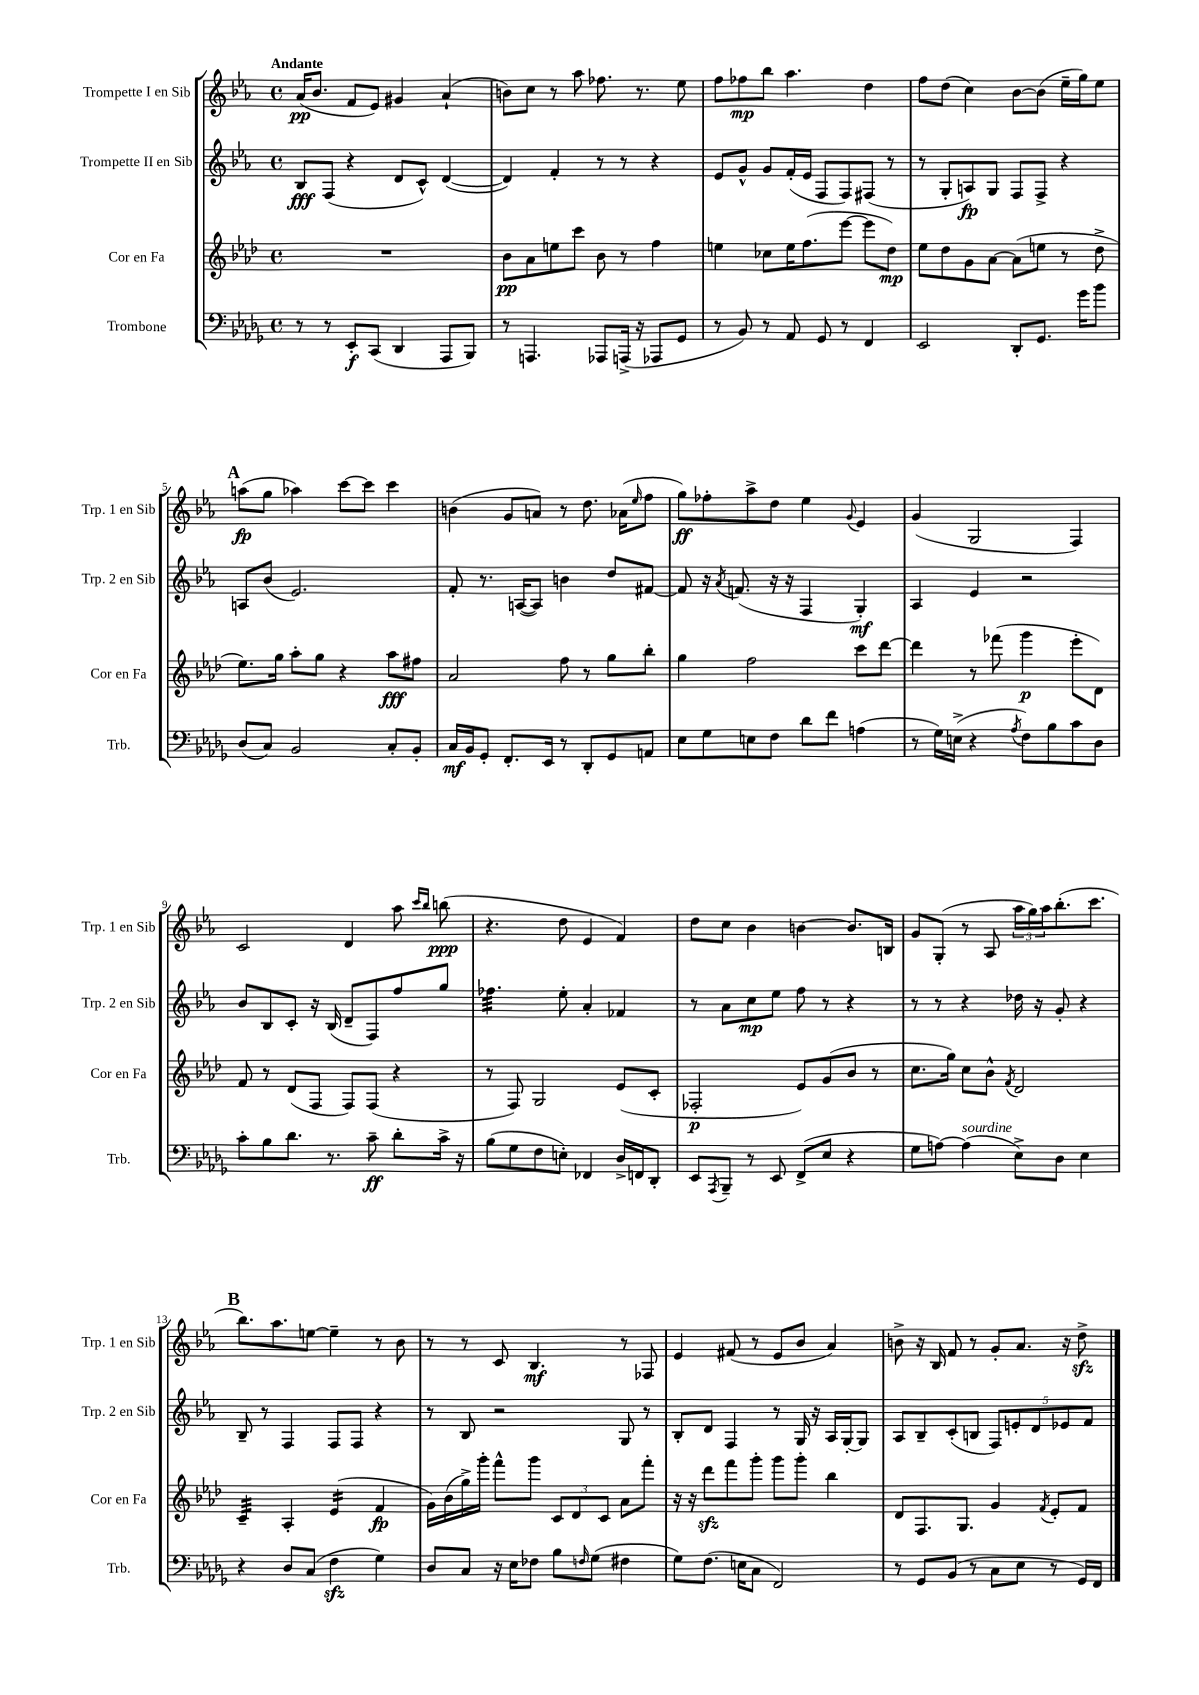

**kern	**kern	**kern	**kern
*staff4	*staff3	*staff2	*staff1
*clefF4	*clefG2	*clefG2	*clefG2
*k[b-e-a-d-g-]	*k[b-e-a-d-]	*k[b-e-a-]	*k[b-e-a-]
*M4/4	*M4/4	*M4/4	*M4/4
*met(c)	*met(c)	*met(c)	*met(c)
8r	1r	8B-	(16a-
.	.	.	8.b-
8r	.	(8F	.
8EE-'	.	4r	8f
(8CC	.	.	8e-)
4DD-	.	8d	4g#
.	.	8c^^)	.
8AAA-	.	([4d	(4a-`
8BBB-)	.	.	.
=	=	=	=
8r	8b-	4d])	8b)
4.AAA	8a-	.	8cc
.	8ee	4f'	8r
.	8ccc	.	8aa-
8AAA-	8b-	8r	8.ff-
(16AAA^	8r	8r	.
16r	.	.	8.r
8AAA-	4ff	4r	.
8GG-	.	.	8ee-
=	=	=	=
8r	4ee	8e-	8ff
8BB-)	.	8g^^	8ff-
8r	8cc-	8g	8bb-
8AA-	16ee	(16f'	4.aa-
.	(8.ff	16e-	.
8GG-	.	8F	.
8r	[8eee-	8F)	.
4FF	8eee-]	(8F#	4dd
.	8dd-)	8r	.
=	=	=	=
2EE-	8ee-	8r	8ff
.	8dd-	8G'	(8dd
.	8g	8A)	4cc)
.	[8a-	8G	.
8DD-'	(8a-]	8F	[8b-
8.GG-	8ee	8F^	(8b-]
.	8r	4r	16ee-~
16g-	.	.	16gg)
8b-	8dd-^	.	8ee-
=	=	=	=
(8D-	8.ee-)	8A	(8aa
8C)	.	(8b-	8gg
.	16gg	.	.
2BB-	8aa-'	2.e-)	4aa-)
.	8gg	.	.
.	4r	.	[8ccc
.	.	.	8ccc]
8C'	8aa-	.	4ccc
8BB-'	8ff#	.	.
=	=	=	=
16C	2a-	8f'	(4b
16BB-	.	.	.
8GG-'	.	8.r	.
8.FF'	.	.	8g
.	.	([16A	.
.	.	8A])	8a)
16EE-	.	.	.
8r	8ff	4b	8r
8DD-'	8r	.	8.dd
8GG-	8gg	8dd	.
.	.	.	(16a-
.	.	.	16qqee-
8AA	8bb-'	[8f#	8ff
=	=	=	=
8E-	4gg	8f#]	8gg)
8G-	.	16r	8ff-'
.	.	8qa-	.
.	.	(8.f	.
8E	2ff	.	8aa-^
8F	.	16r	8dd
.	.	16r	.
8d-	.	4F	4ee-
8f	.	.	.
.	.	.	8qqg
(4A	8ccc	4G')	4e-
.	[8ddd-	.	.
=	=	=	=
8r	4ddd-]	4A-	(4g
16G-)	.	.	.
(16E^	.	.	.
4r	8r	4e-	2G
.	(8fff-	.	.
8qA-	.	.	.
8F)	4ggg	2r	.
8B-	.	.	.
8c	8eee-'	.	4F)
8D-	8d-)	.	.
=	=	=	=
8c'	8f	8b-	2c
8B-	8r	8B-	.
8.d-	(8d-	8c'	.
.	8F	16r	.
8.r	.	(16B-	.
.	8F)	8d~	4d
8c~	(8F	8F)	.
8d-'	4r	8ff	8aa-
.	.	.	16qqccc
.	.	.	16qqbb-
16c^	.	8gg	(8bb
16r	.	.	.
=	=	=	=
(8B-	8r	4.ff-	4.r
8G-	8F)	.	.
8F	2G	.	.
8E')	.	8ee-'	8dd
4FF-	.	4a-'	4e-
16D-^	(8e-	4f-	4f)
16FF	.	.	.
8DD-'	8c'	.	.
=	=	=	=
8EE-	2F-'	8r	8dd
8qAAA-	.	.	.
8BBB-~	.	8a-	8cc
8r	.	8cc	4b-
8EE-	.	8ee-	.
(8FF^	8e-)	8ff	[4b
8E-	(8g	8r	.
4r	8b-	4r	8.b]
.	8r	.	.
.	.	.	16B
=	=	=	=
8G-	8.cc	8r	8g
[8A)	.	8r	(8G'
.	16gg)	.	.
(4A]	8cc	4r	8r
.	8b-^^	.	8A-
.	8qf	.	.
8E-^)	2d-	16dd-	24aa-
.	.	.	24gg)
.	.	16r	.
.	.	.	24aa-
8D-	.	8g'	(8.bb-'
4E-	.	4r	.
.	.	.	8.ccc
=	=	=	=
4r	4c~	8B-~	8.bb-)
.	.	8r	.
.	.	.	8.aa-
8D-	4A-'	4F	.
(8C	.	.	[8ee
4F	(4e-	8F	4ee~]
.	.	8F	.
4G-)	4f	4r	8r
.	.	.	8b-
=	=	=	=
8D-	16g)	8r	8r
.	(16b-	.	.
8C	16gg^)	8B-	8r
.	16ggg'	.	.
16r	8fff^^	2r	8c
16E-	.	.	.
8F-	8ggg	.	4.B-
8B-	12c	.	.
.	12d-	.	.
16qqF	.	.	.
(8G-	.	.	.
.	12c	.	.
4F#	8a-	8G	8r
.	8fff'	8r	8F-
=	=	=	=
8G-)	16r	8B-'	4e-
.	16r	.	.
(8.F	8ddd-	8d	.
.	8fff	4F	(8f#
16E	.	.	.
8C	8ggg'	.	8r
2FF)	8ggg	8r	8e-
.	8ggg'	16G	8b-
.	.	16r	.
.	4bb-	16A-	4a-)
.	.	[16G'	.
.	.	8G]	.
=	=	=	=
8r	8d-	8A-	8b^
8GG-	8.F	8B-~	16r
.	.	.	16B-
(8BB-	.	(8c'	8f
.	8.G	.	.
8r	.	8B	8r
8C	4g	10F)	8g'
.	.	10e'	.
8E-	.	.	8.a-
.	.	10d	.
.	8qf	.	.
8r	8e-'	.	.
.	.	10e-	.
.	.	.	16r
16GG-)	8f	.	8dd^
.	.	10f	.
16FF	.	.	.
==	==	==	==
*-	*-	*-	*-
